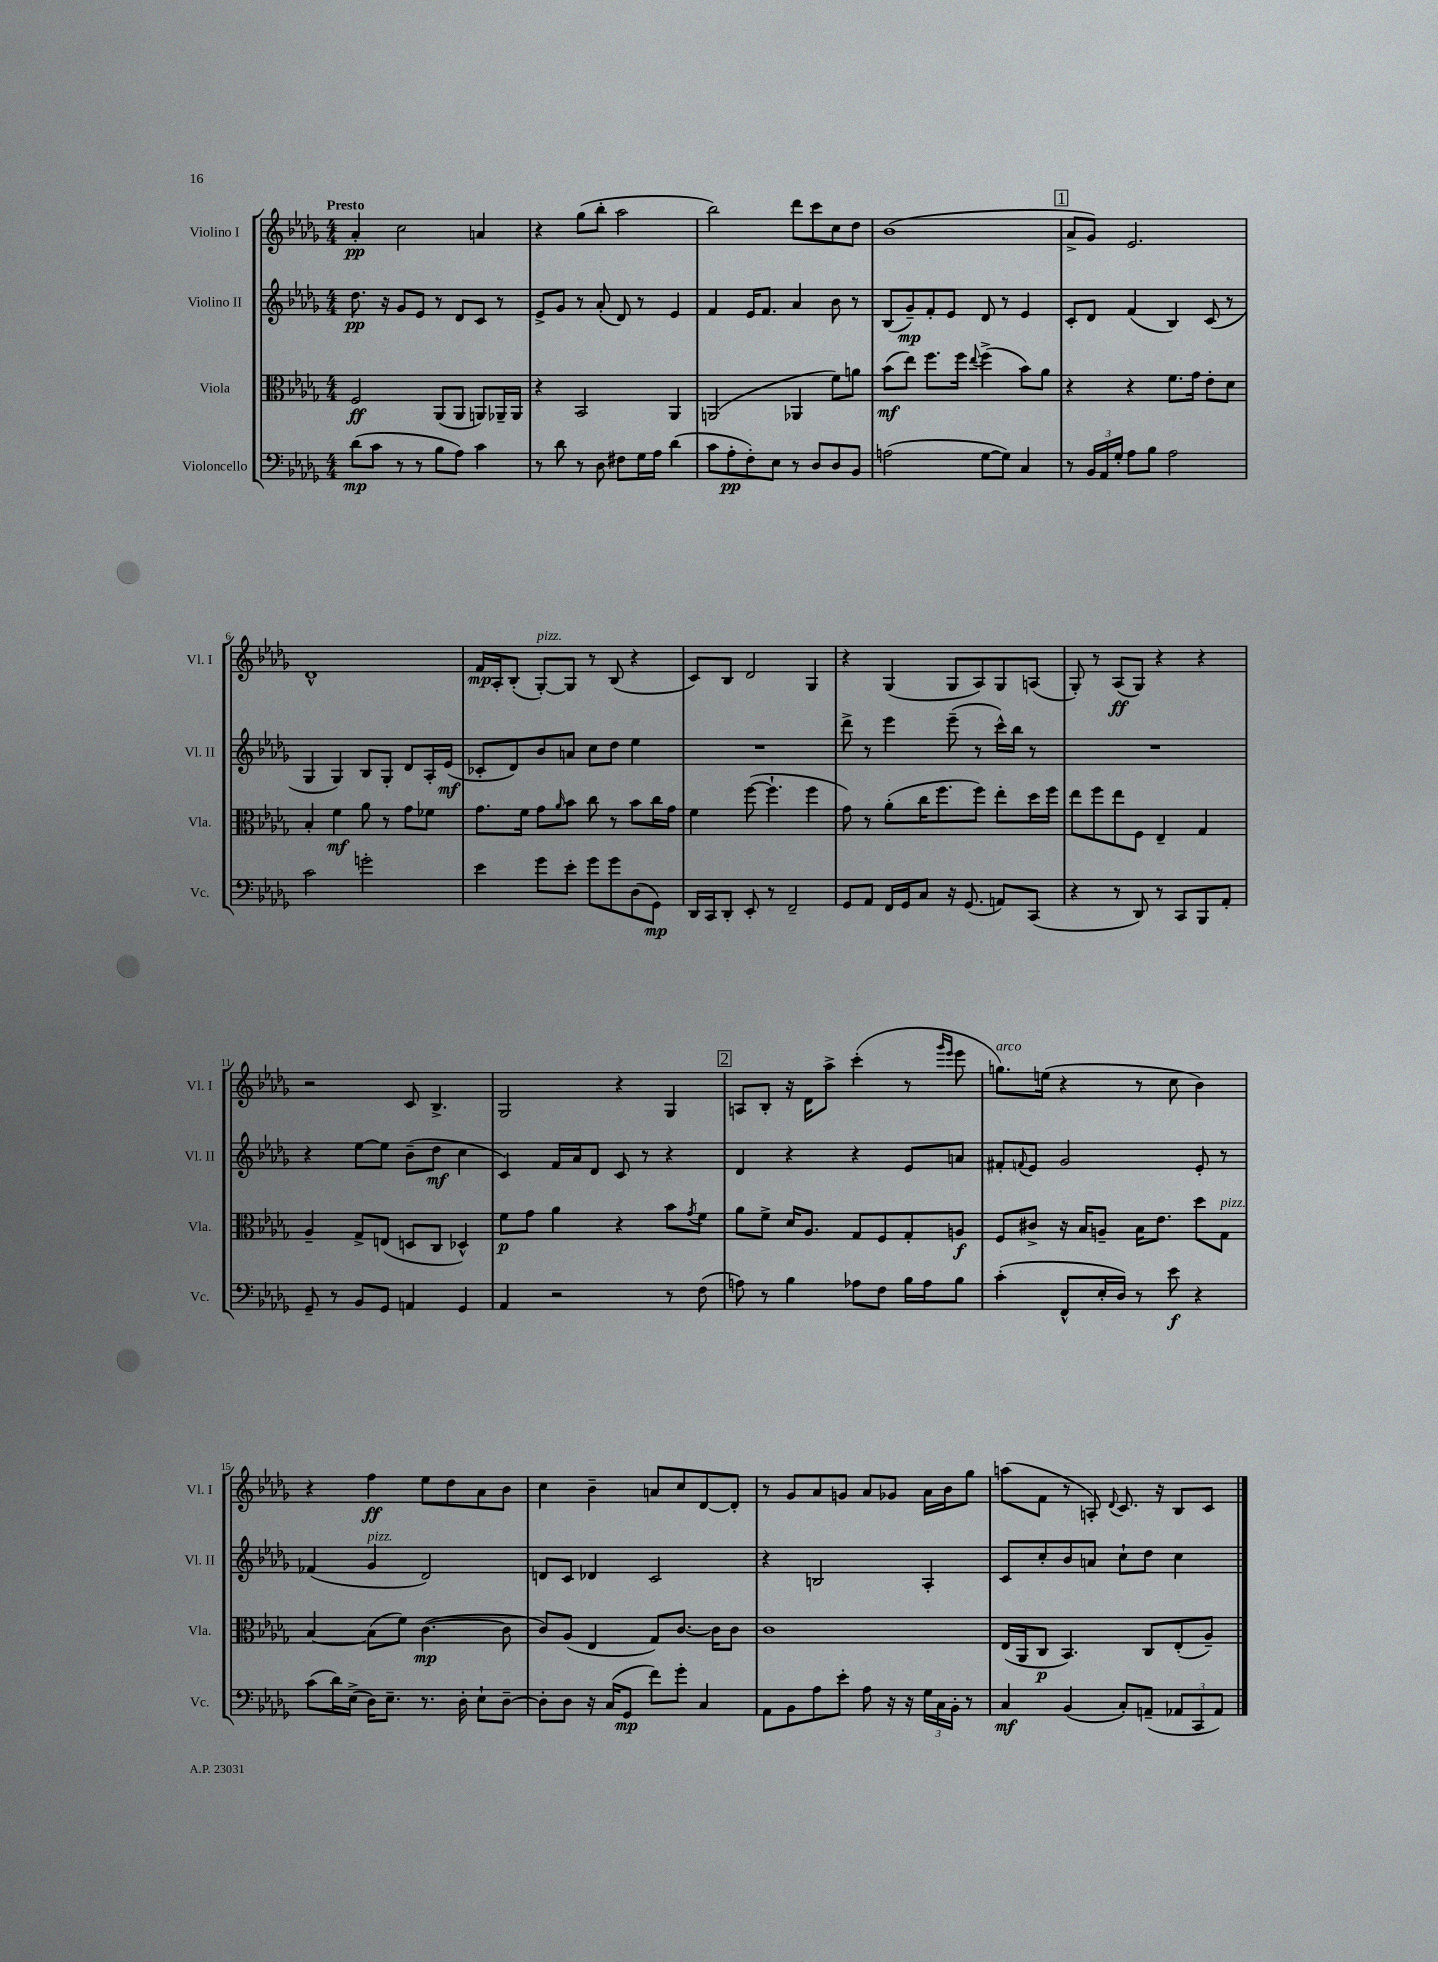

**kern	**dynam	**kern	**dynam	**kern	**dynam	**kern	**dynam
*part4	*part4	*part3	*part3	*part2	*part2	*part1	*part1
*staff4	*staff4	*staff3	*staff3	*staff2	*staff2	*staff1	*staff1
*I"Violoncello	*	*I"Viola	*	*I"Violino II	*	*I"Violino I	*
*I'Vc.	*	*I'Vla.	*	*I'Vl. II	*	*I'Vl. I	*
*clefF4	*	*clefC3	*	*clefG2	*	*clefG2	*
*k[b-e-a-d-g-]	*	*k[b-e-a-d-g-]	*	*k[b-e-a-d-g-]	*	*k[b-e-a-d-g-]	*
*M4/4	*	*M4/4	*	*M4/4	*	*M4/4	*
=1	=1	=1	=1	=1	=1	=1	=1
!	!	!	!	!	!	!LO:TX:a:B:t=Presto	!
(8d-\L	mp	2F/	ff	8.dd-\	pp	4a-'/	pp
8c\J	.	.	.	.	.	.	.
.	.	.	.	16r	.	.	.
8r	.	.	.	8g-/L	.	2cc\	.
8r	.	.	.	8e-/J	.	.	.
8B-\L	.	(8AA-/L	.	8r	.	.	.
8A-\J)	.	8AA-/J	.	8d-/L	.	.	.
4c\	.	8AAn/L)	.	8c/J	.	4an/	.
.	.	16AA-X~/L	.	8r	.	.	.
.	.	16AA-/JJ	.	.	.	.	.
=2	=2	=2	=2	=2	=2	=2	=2
8r	.	4r	.	8e-^/L	.	4r	.
8d-\	.	.	.	8g-/J	.	.	.
8r	.	2BB-/	.	8r	.	(8gg-\L	.
8D-\	.	.	.	(8a-'/	.	8bb-'\J	.
8F#X\L	.	.	.	8d-/)	.	2aa-\	.
16G-\L	.	.	.	8r	.	.	.
16A-\JJ	.	.	.	.	.	.	.
(4d-\	.	4AA-/	.	4e-/	.	.	.
=3	=3	=3	=3	=3	=3	=3	=3
8c\L	.	(2AAn/	.	4f/	.	2bb-\)	.
8A-'\	pp	.	.	.	.	.	.
8F'\)	.	.	.	16e-/KL	.	.	.
.	.	.	.	8.f/J	.	.	.
8E-\J	.	.	.	.	.	.	.
8r	.	4AA-X/	.	4a-/	.	8ddd-\L	.
8D-/L	.	.	.	.	.	8ccc\	.
8D-/	.	8f\L)	.	8b-\	.	8cc\	.
8BB-/J	.	8an\J	.	8r	.	8dd-\J	.
=4	=4	=4	=4	=4	=4	=4	=4
(2An\	.	(8b-\L	mf	(8B-/L	.	(1b-	.
.	.	8ee-\J)	.	8g-~/)	mp	.	.
.	.	8.ff\L	.	8f'/	.	.	.
.	.	.	.	8e-/J	.	.	.
.	.	16ff\Jk	.	.	.	.	.
.	.	8qqee-/	.	.	.	.	.
[8G-\L	.	(4ff^\	.	8d-/	.	.	.
8G-\J])	.	.	.	8r	.	.	.
4C/	.	8b-\L)	.	4e-/	.	.	.
.	.	8a-\J	.	.	.	.	.
!!LO:REH:place=s1:t=1
=5	=5	=5	=5	=5	=5	=5	=5
8r	.	4r	.	8c'/L	.	8a-^/L	.
24BB-/LL	.	.	.	8d-/J	.	8g-/J)	.
24AA-/	.	.	.	.	.	.	.
24G-'/JJ	.	.	.	.	.	.	.
8A-\L	.	4r	.	(4f/	.	2.e-/	.
8B-\J	.	.	.	.	.	.	.
2A-\	.	8.f\L	.	4B-/)	.	.	.
.	.	16g-\Jk	.	.	.	.	.
.	.	8e-'\L	.	(8c/	.	.	.
.	.	8d-\J	.	8r	.	.	.
!!LO:LB:g=z
=6	=6	=6	=6	=6	=6	=6	=6
2c\	.	4B-'/	.	4G-/	.	1d-^^	.
.	.	4f\	mf	4G-/)	.	.	.
2gn'\	.	8a-\	.	8B-/L	.	.	.
.	.	8r	.	8G-'/J	.	.	.
.	.	8g-\L	.	8d-/L	.	.	.
.	.	8f-X\J	.	16A-'/L	.	.	.
.	.	.	.	(16e-/JJ	mf	.	.
=7	=7	=7	=7	=7	=7	=7	=7
4e-\	.	8.g-\L	.	8c-X'/L	.	16f/LL	mp
.	.	.	.	.	.	16A-'/J	.
.	.	.	.	8d-/)	.	(8B-'/J	.
.	.	16f\Jk	.	.	.	.	.
!	!	!	!	!	!	!LO:TX:a:i:t=pizz.	!
8g-\L	.	8g-\L	.	8b-/	.	[8G-'/L)	.
.	.	16qqa-/	.	.	.	.	.
8e-'\J	.	8b-\J	.	8an/J	.	8G-/J]	.
8g-\L	.	8cc\	.	8cc\L	.	8r	.
8g-\	.	8r	.	8dd-\J	.	(8B-/	.
(8D-\	.	8b-\L	.	4ee-\	.	4r	.
8GG-\J)	mp	16cc\L	.	.	.	.	.
.	.	16g-\JJ	.	.	.	.	.
=8	=8	=8	=8	=8	=8	=8	=8
16DD-/LL	.	4f\	.	1r	.	8c/L)	.
16CC/J	.	.	.	.	.	.	.
8DD-'/J	.	.	.	.	.	8B-/J	.
8EE-'/	.	([8ff\	.	.	.	2d-/	.
8r	.	4.ff`\]	.	.	.	.	.
2FF~/	.	.	.	.	.	.	.
.	.	4ff\	.	.	.	4G-/	.
=9	=9	=9	=9	=9	=9	=9	=9
8GG-/L	.	8g-\)	.	8ddd-^\	.	4r	.
8AA-/J	.	8r	.	8r	.	.	.
16FF/LL	.	(8a-'\L	.	4eee-\	.	(4G-/	.
16GG-/J	.	.	.	.	.	.	.
8C/J	.	16cc\K	.	.	.	.	.
.	.	8.ff\	.	.	.	.	.
16r	.	.	.	(8eee-~\	.	8G-/L	.
(8.GG-/	.	.	.	.	.	.	.
.	.	8ff\J)	.	8r	.	8A-/)	.
8AAn/L)	.	8ee-'\L	.	16ccc^^\LL)	.	8G-/	.
.	.	.	.	16bb-\JJ	.	.	.
(8CC/J	.	16dd-\L	.	8r	.	(8An/J	.
.	.	16ff\JJ	.	.	.	.	.
=10	=10	=10	=10	=10	=10	=10	=10
4r	.	8ee-\L	.	1r	.	8G-'/)	.
.	.	8ff\	.	.	.	8r	.
8r	.	8ee-\	.	.	.	(8A-/L	ff
8DD-/)	.	8F\J	.	.	.	8G-/J)	.
8r	.	4E-~/	.	.	.	4r	.
8CC/L	.	.	.	.	.	.	.
8BBB-/	.	4G-/	.	.	.	4r	.
8AA-'/J	.	.	.	.	.	.	.
!!LO:LB:g=z
=11	=11	=11	=11	=11	=11	=11	=11
8GG-~/	.	4A-~/	.	4r	.	2r	.
8r	.	.	.	.	.	.	.
8BB-/L	.	8G-^/L	.	[8ee-\L	.	.	.
8GG-/J	.	(8En/J	.	8ee-\J]	.	.	.
4AAn/	.	8Dn/L	.	(8b-~\L	.	8c/	.
.	.	8C/J	.	8dd-\J	mf	4.B-^/	.
4GG-/	.	4D-X^^/)	.	4cc\	.	.	.
=12	=12	=12	=12	=12	=12	=12	=12
4AA-/	.	8f\L	p	4c/)	.	2G-/	.
.	.	8g-\J	.	.	.	.	.
2r	.	4a-\	.	16f/LL	.	.	.
.	.	.	.	16a-/J	.	.	.
.	.	.	.	8d-/J	.	.	.
.	.	4r	.	8c/	.	4r	.
.	.	.	.	8r	.	.	.
8r	.	8b-\L	.	4r	.	4G-/	.
.	.	8qg-/	.	.	.	.	.
(8F\	.	8f\J	.	.	.	.	.
!!LO:REH:place=s1:t=2
=13	=13	=13	=13	=13	=13	=13	=13
8An\)	.	8a-\L	.	4d-/	.	8An/L	.
8r	.	8f^\J	.	.	.	8B-'/J	.
4B-\	.	16d-/KL	.	4r	.	16r	.
.	.	8.A-/J	.	.	.	16d-\KL	.
.	.	.	.	.	.	8aa-^\J	.
8A-X\L	.	8G-/L	.	4r	.	(4ccc'\	.
8F\J	.	8F/	.	.	.	.	.
16B-\LL	.	8G-'/	.	8e-/L	.	8r	.
16A-\J	.	.	.	.	.	.	.
.	.	.	.	.	.	16qqggg-/LL	.
.	.	.	.	.	.	16qqeee-/JJ	.
8B-\J	.	8An/J	f	8an/J	.	8eee-\	.
=14	=14	=14	=14	=14	=14	=14	=14
!	!	!	!	!	!	!LO:TX:a:i:t=arco	!
(4c'\	.	8F/L	.	8f#X'/L	.	8.ggn\L)	.
.	.	.	.	8qqfn/	.	.	.
.	.	8c#X^/J	.	8e-/J	.	.	.
.	.	.	.	.	.	(16een\Jk	.
8FF^^/L	.	16r	.	2g-/	.	4r	.
.	.	16B-/KL	.	.	.	.	.
16E-'/L	.	8An~/J	.	.	.	.	.
16D-/JJ)	.	.	.	.	.	.	.
8r	.	16B-\KL	.	.	.	8r	.
.	.	8.e-\J	.	.	.	.	.
8e-\	f	.	.	.	.	8cc\	.
4r	.	8dd-\L	.	8e-'/	.	4b-\)	.
!	!	!LO:TX:a:i:t=pizz.	!	!	!	!	!
.	.	8G-\J	.	8r	.	.	.
!!LO:LB:g=z
=15	=15	=15	=15	=15	=15	=15	=15
(8c\L	.	[4B-/	.	(4f-X/	.	4r	.
16d-\L)	.	.	.	.	.	.	.
(16E-^\JJ	.	.	.	.	.	.	.
!	!	!	!	!LO:TX:a:i:t=pizz.	!	!	!
16D-\KL)	.	(8B-\L]	.	4g-/	.	4ff\	ff
8.E-~\J	.	.	.	.	.	.	.
.	.	8f\J)	.	.	.	.	.
8.r	.	([4.c\	mp	2d-/)	.	8ee-\L	.
.	.	.	.	.	.	8dd-\	.
16D-'\	.	.	.	.	.	.	.
8E-`\L	.	.	.	.	.	8a-\	.
[8D-~\J	.	8c\]	.	.	.	8b-\J	.
=16	=16	=16	=16	=16	=16	=16	=16
8D-'\L]	.	8c/L)	.	8dn/L	.	4cc\	.
8D-\J	.	(8A-/J	.	8c/J	.	.	.
16r	.	4E-/	.	4d-X/	.	4b-~\	.
(16C/KL	.	.	.	.	.	.	.
8GG-/J	mp	.	.	.	.	.	.
8f\L)	.	8G-/L)	.	2c/	.	8an/L	.
8g-'\J	.	[8.c/J	.	.	.	8cc/	.
4C/	.	.	.	.	.	[8d-/	.
.	.	16c\KL]	.	.	.	.	.
.	.	8c\J	.	.	.	8d-'/J]	.
=17	=17	=17	=17	=17	=17	=17	=17
8AA-\L	.	1c	.	4r	.	8r	.
8BB-\	.	.	.	.	.	8g-/L	.
8A-\	.	.	.	2Bn/	.	8a-/	.
8e-'\J	.	.	.	.	.	8gn/J	.
8A-\	.	.	.	.	.	8a-/L	.
16r	.	.	.	.	.	8g-X/J	.
16r	.	.	.	.	.	.	.
24G-\LL	.	.	.	4A-'/	.	16a-\LL	.
24C\	.	.	.	.	.	.	.
.	.	.	.	.	.	16b-\J	.
24BB-'\JJ	.	.	.	.	.	.	.
8r	.	.	.	.	.	8gg-\J	.
=18	=18	=18	=18	=18	=18	=18	=18
4C/	mf	(16E-/LL	.	8c/L	.	(8aan\L	.
.	.	16AA-/J	.	.	.	.	.
.	.	8C/J	p	8cc'/	.	8f\J	.
(4BB-/	.	4.BB-/)	.	8b-/	.	8r	.
.	.	.	.	8an/J	.	8An'/)	.
.	.	.	.	.	.	8qqd-/	.
8C'/L)	.	.	.	8cc`\L	.	8.c/	.
(8AAn~/J	.	8C/L	.	8dd-\J	.	.	.
.	.	.	.	.	.	16r	.
12AA-X/L	.	(8E-'/	.	4cc\	.	8B-/L	.
12CC/	.	.	.	.	.	.	.
.	.	8A-~/J)	.	.	.	8c/J	.
12AA-/J)	.	.	.	.	.	.	.
==	==	==	==	==	==	==	==
*-	*-	*-	*-	*-	*-	*-	*-
